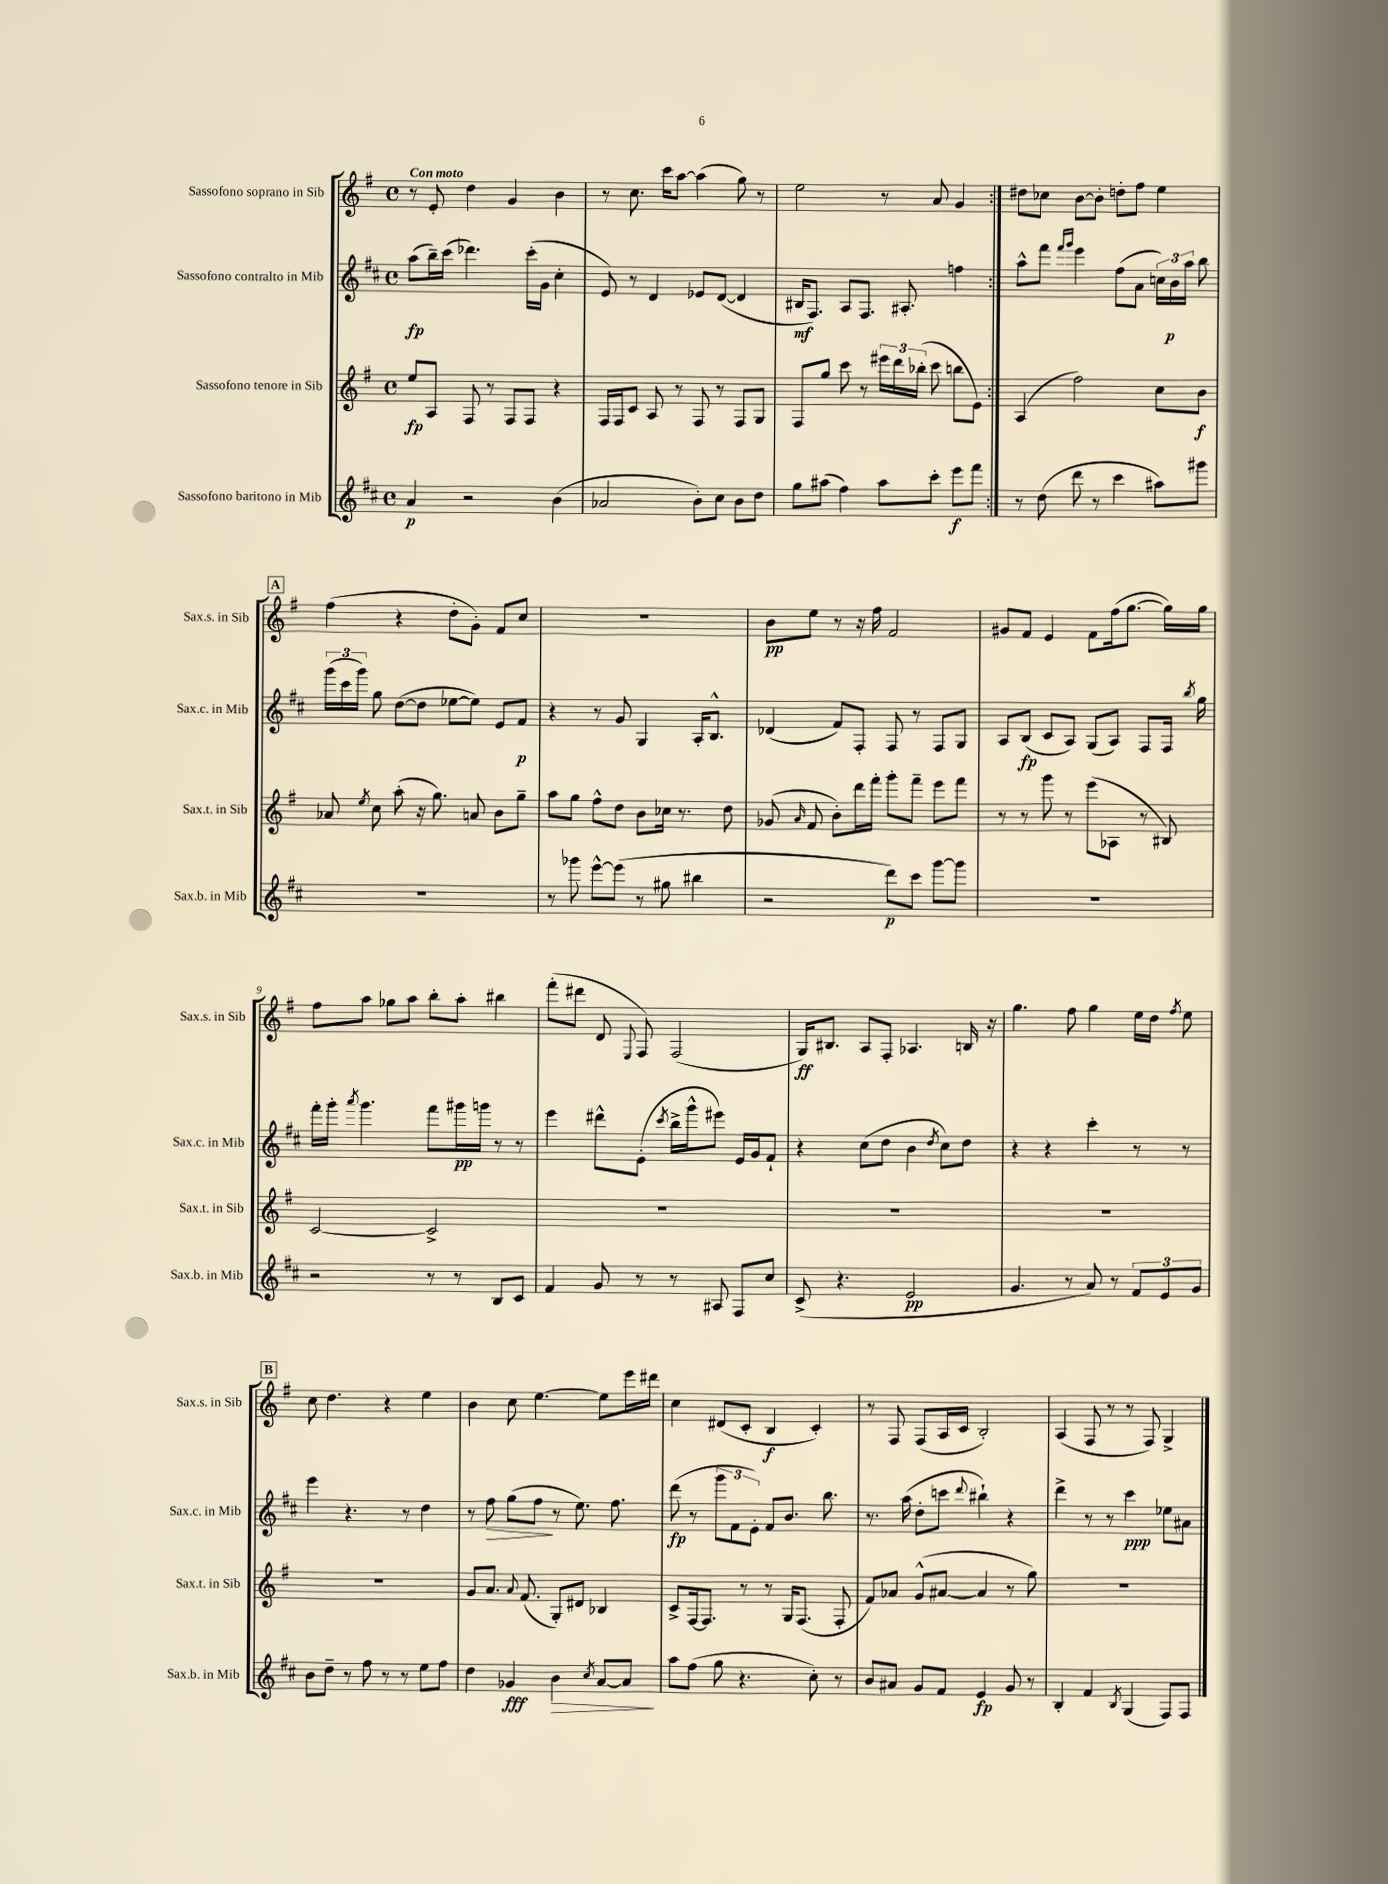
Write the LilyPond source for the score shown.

<<
\new StaffGroup <<
\new Staff = "s0" \with { instrumentName = "Sassofono soprano in Sib" shortInstrumentName = "Sax.s. in Sib" } {
    \clef treble \key g \major \defaultTimeSignature \time 4/4 \tempo "Con moto"
    \autoBeamOff \repeat volta 2 { r8 e'8-. d''4 g'4 b'4 |
    r8 c''8. c'''16[ a''8]~ a''4( g''8) r8 |
    e''2 r8 a'8 g'4 | }
    dis''8[ ces''8] b'8[~ b'8]-. d''8[-. fis''8] e''4 |
    \mark \markup { \box "A" } fis''4( r4 d''8[-. g'8]-.) fis'8[ c''8] |
    R1 |
    b'8[\pp e''8] r8 r16 fis''16 fis'2 |
    gis'8[ fis'8] e'4 fis'8[ fis''16( g''8.]~ g''16[) g''16] |
    fis''8[ a''8] ges''8[ a''8] b''8[-. a''8]-. bis''4 |
    fis'''8[-.( dis'''8] d'8 \appoggiatura { e8 } fis8) fis2( |
    g16[\ff) bis8.] a8[ fis8]-. aes4. b16 r16 |
    g''4. fis''8 g''4 e''16[ d''16] \acciaccatura { fis''8 } e''8 |
    \mark \markup { \box "B" } c''8 d''4. r4 e''4 |
    b'4 c''8 e''4.~ e''8[ e'''16 dis'''16] |
    c''4 dis'8[( c'8]-. b4\f c'4-.) |
    r8 fis8 fis8[( a16 c'16] b2-.) |
    a4( fis8 r8 r8 fis8) g4-> \bar "|." |
}
\new Staff = "s1" \with { instrumentName = "Sassofono contralto in Mib" shortInstrumentName = "Sax.c. in Mib" } {
    \clef treble \key d \major \defaultTimeSignature \time 4/4
    \autoBeamOff \repeat volta 2 { a''8[\fp( b''16--) cis'''16]( des'''4.) cis'''16[-.( g'16] cis''4-. |
    e'8) r8 d'4 ees'8[ d'8]~( d'4 |
    bis16[\mf fis8.]) a8[ fis8.] ais8.-. f''4 | }
    a''8[-^ fis'''8] \grace { fis'''16[ g'''16] } e'''4 fis''8[( a'8] \tuplet 3/2 { c''16[) b'16\p a''16] } b''8 |
    \mark \markup { \box "A" } \tuplet 3/2 { g'''16[( cis'''16 g'''16]) } g''8 d''8[~( d''8] ees''8[~ ees''8]) e'8[ fis'8]\p |
    r4 r8 g'8 g4 a16[-. b8.]-^ |
    des'4( fis'8[) fis8]-. fis8 r8 fis8[ g8] |
    a8[ b8]\fp( cis'8[ a8]) g8[( a8]) fis8[ fis16] \acciaccatura { b''8 } g''16 |
    fis'''16[-. g'''16]-. \acciaccatura { a'''8 } g'''4. fis'''8[ gis'''16\pp g'''16] r8 r8 |
    e'''4 dis'''8[-^ e'8]-.( \acciaccatura { cis'''8 } b''16[-> g'''16-^ eis'''8]) e'16[ g'16 fis'8]-! |
    r4 cis''8[( d''8] b'4 \acciaccatura { d''8 } cis''8[) d''8] |
    r4 r4 cis'''4-. r8 r8 |
    \mark \markup { \box "B" } e'''4 r4. r8 d''4 |
    r8 fis''8\> g''8[( fis''8]\! r8 e''8.) fis''8. |
    d'''8\fp( r8 \tuplet 3/2 { g'''8[ fis'8 e'8]-.) } fis'8[ b'8.] b''8. |
    r8. a''16( d''8[-. c'''8] \appoggiatura { d'''8 } bis''4-!) r4 |
    d'''4-> r8 r8 cis'''4\ppp ees''8[ ais'8] \bar "|." |
}
\new Staff = "s2" \with { instrumentName = "Sassofono tenore in Sib" shortInstrumentName = "Sax.t. in Sib" } {
    \clef treble \key g \major \defaultTimeSignature \time 4/4
    \autoBeamOff \repeat volta 2 { e''8[\fp a8] fis8 r8 fis8[ fis8] r4 |
    fis16[ fis16 c'8] a8 r8 fis8 r8 fis8[ g8] |
    fis8[ g''8] c'''8 r8 \tuplet 3/2 { eis'''16[ d'''16 bes''16]-.( } c'''8 b''8[ e'8]) | }
    a4( fis''2) c''8[ b'8]\f |
    \mark \markup { \box "A" } aes'8 \acciaccatura { e''8 } c''8 a''8-.( r16 g''8.) a'8 b'8[ g''8]-- |
    a''8[ g''8] fis''8[-^ d''8] b'8[ ces''16] r8. d''8 |
    ges'8( \grace { a'16 } fis'8 b'8[-.) d'''16 fis'''16]-. g'''8[-. fis'''8]-- e'''8[ fis'''8] |
    r8 r8 g'''8 r8 e'''8[( aes8] r8 bis8) |
    c'2~ c'2-> |
    R1 |
    R1 |
    R1 |
    \mark \markup { \box "B" } R1 |
    g'8[ a'8.] \appoggiatura { a'8 } fis'8.( g8[-.) dis'8] bes4 |
    c'8[-> fis16~ fis8.] r8 r8 g16[ fis8.]( fis8-. |
    fis'8[) aes'8] g'8[-^( ais'8]~ ais'4 r8 g''8) |
    R1 \bar "|." |
}
\new Staff = "s3" \with { instrumentName = "Sassofono baritono in Mib" shortInstrumentName = "Sax.b. in Mib" } {
    \clef treble \key d \major \defaultTimeSignature \time 4/4
    \autoBeamOff \repeat volta 2 { a'4\p r2 b'4( |
    aes'2 b'8[-.) cis''8] b'8[ d''8] |
    g''8[ ais''8]( fis''4) ais''8[ cis'''8]-. e'''8[\f fis'''8] | }
    r8 d''8( d'''8 r8 cis'''4 ais''8[) gis'''8] |
    \mark \markup { \box "A" } R1 |
    r8 ges'''8 e'''8[~-^ e'''8]( r8 gis''8 bis''4 |
    r2 d'''8[\p) cis'''8] g'''8[~ g'''8] |
    R1 |
    r2 r8 r8 b8[ cis'8] |
    fis'4 g'8 r8 r8 ais8 fis8[ cis''8] |
    cis'8->( r4. e'2\pp |
    g'4. r8 a'8) r8 \tuplet 3/2 { fis'8[ e'8 g'8] } |
    \mark \markup { \box "B" } b'8[ d''8]-- r8 fis''8 r8 r8 e''8[ fis''8] |
    d''4 ges'4\fff b'4\> \acciaccatura { cis''8 } a'8[~ a'8]\! |
    a''8[ fis''8]( g''8 r4. cis''8-.) r8 |
    b'8[ ais'8] g'8[ fis'8] e'4\fp g'8 r8 |
    b4-. fis'4 \acciaccatura { b8 } g4( fis8[) fis8] \bar "|." |
}
>>
>>
